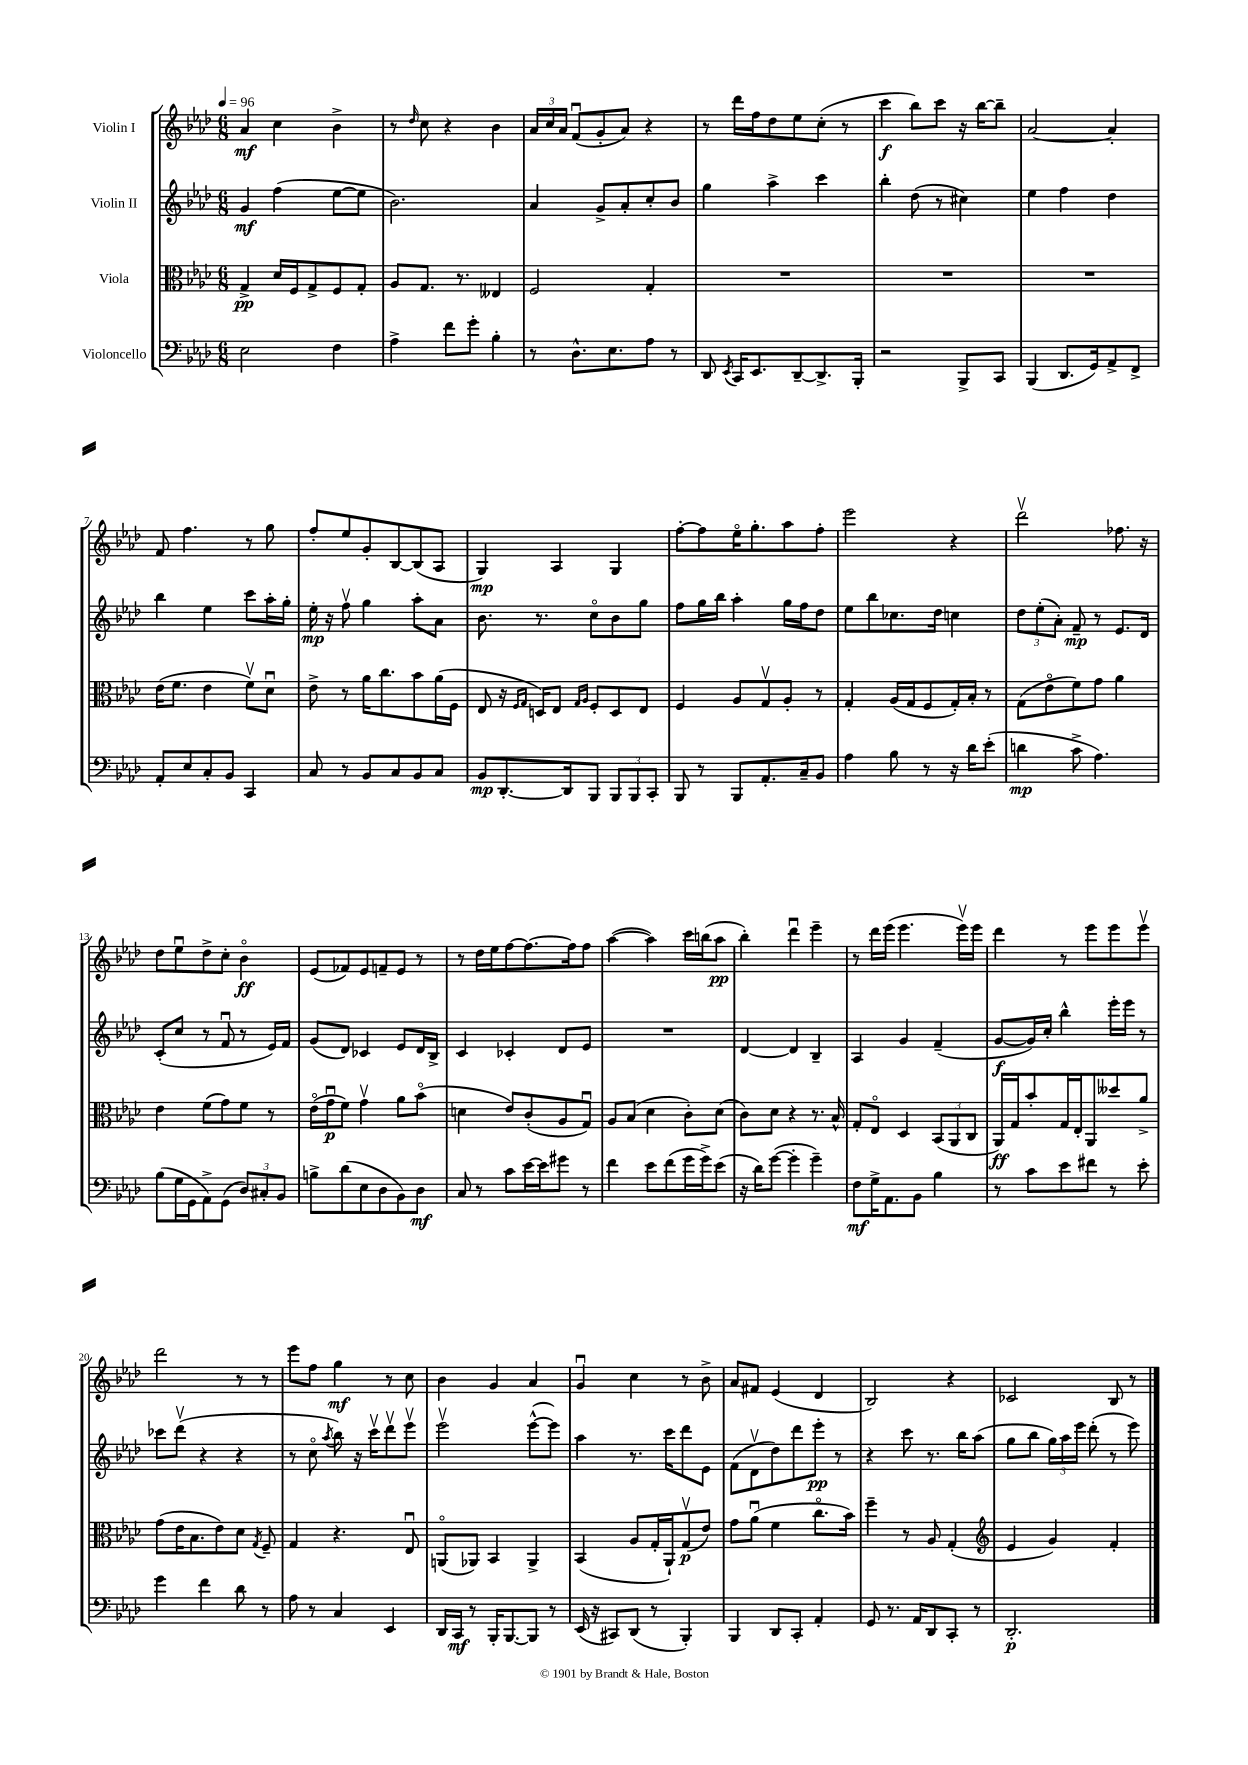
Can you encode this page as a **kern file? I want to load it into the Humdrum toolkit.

**kern	**dynam	**kern	**dynam	**kern	**dynam	**kern	**dynam
*part4	*part4	*part3	*part3	*part2	*part2	*part1	*part1
*staff4	*staff4	*staff3	*staff3	*staff2	*staff2	*staff1	*staff1
*I"Violoncello	*	*I"Viola	*	*I"Violin II	*	*I"Violin I	*
*clefF4	*	*clefC3	*	*clefG2	*	*clefG2	*
*k[b-e-a-d-]	*	*k[b-e-a-d-]	*	*k[b-e-a-d-]	*	*k[b-e-a-d-]	*
*M6/8	*	*M6/8	*	*M6/8	*	*M6/8	*
*MM96	*	*MM96	*	*MM96	*	*MM96	*
=1	=1	=1	=1	=1	=1	=1	=1
2E-\	.	4G^/	pp	4g/	mf	4a-/	mf
.	.	16d-/LL	.	(4ff\	.	4cc\	.
.	.	16F/J	.	.	.	.	.
.	.	8G^/	.	.	.	.	.
4F\	.	8F/	.	[8ee-\L	.	4b-^\	.
.	.	8G'/J	.	8ee-\J]	.	.	.
=2	=2	=2	=2	=2	=2	=2	=2
4A-^\	.	8A-/L	.	2.b-\)	.	8r	.
.	.	.	.	.	.	16qqdd-/	.
.	.	8.G/J	.	.	.	8cc\	.
8f\L	.	.	.	.	.	4r	.
.	.	8.r	.	.	.	.	.
8g'\J	.	.	.	.	.	.	.
4B-'\	.	4E--X/	.	.	.	4b-\	.
=3	=3	=3	=3	=3	=3	=3	=3
8r	.	2F/	.	4a-/	.	24a-/LL	.
.	.	.	.	.	.	24cc/	.
.	.	.	.	.	.	24a-/JJ	.
8.D-^^\L	.	.	.	.	.	(8fu/L	.
.	.	.	.	8g^/L	.	8g'/	.
8.E-\	.	.	.	.	.	.	.
.	.	.	.	8a-'/	.	8a-/J)	.
8A-\J	.	4G'/	.	8cc'/	.	4r	.
8r	.	.	.	8b-/J	.	.	.
=4	=4	=4	=4	=4	=4	=4	=4
8DD-/	.	2.r	.	4gg\	.	8r	.
8qEE-/	.	.	.	.	.	.	.
16CC/KL	.	.	.	.	.	16ddd-\LL	.
8.EE-/	.	.	.	.	.	16ff\J	.
.	.	.	.	4aa-^\	.	8dd-\	.
[8DD-~/	.	.	.	.	.	8ee-\	.
8.DD-^/]	.	.	.	4ccc\	.	(8cc'\J	.
.	.	.	.	.	.	8r	.
16BBB-'/Jk	.	.	.	.	.	.	.
=5	=5	=5	=5	=5	=5	=5	=5
2r	.	2.r	.	4bb-'\	.	4ccc\	f
.	.	.	.	(8dd-\	.	8bb-\L)	.
.	.	.	.	8r	.	8ccc\J	.
8BBB-^/L	.	.	.	4cc#X\)	.	16r	.
.	.	.	.	.	.	[16bb-\KL	.
8CC/J	.	.	.	.	.	8bb-~\J]	.
=6	=6	=6	=6	=6	=6	=6	=6
(4BBB-/	.	2.r	.	4ee-\	.	[2a-/	.
8.DD-/L	.	.	.	4ff\	.	.	.
16GG/k)	.	.	.	.	.	.	.
8AA-^/	.	.	.	4dd-\	.	4a-'/]	.
8FF^/J	.	.	.	.	.	.	.
!!LO:LB:g=z
=7	=7	=7	=7	=7	=7	=7	=7
8AA-'/L	.	(16e-\KL	.	4bb-\	.	8f/	.
.	.	8.f\J	.	.	.	.	.
8E-/	.	.	.	.	.	4.ff\	.
8C'/	.	4e-\	.	4ee-\	.	.	.
8BB-/J	.	.	.	.	.	.	.
4CC/	.	8fv\L)	.	8ccc\L	.	8r	.
.	.	8d-u\J	.	16aa-'\L	.	8gg\	.
.	.	.	.	16gg'\JJ	.	.	.
=8	=8	=8	=8	=8	=8	=8	=8
8C/	.	8e-^\	.	16ee-'\	mp	8ff'/L	.
.	.	.	.	16r	.	.	.
8r	.	8r	.	8ffv\	.	8ee-/	.
8BB-/L	.	16a-\KL	.	4gg\	.	8g'/	.
.	.	8.cc\	.	.	.	.	.
8C/	.	.	.	.	.	[8B-/	.
8BB-/	.	8b-\	.	8aa-'\L	.	(8B-/]	.
8C/J	.	(16a-\L	.	8a-\J	.	8A-/J	.
.	.	16F\JJ	.	.	.	.	.
=9	=9	=9	=9	=9	=9	=9	=9
8BB-/L	mp	8E-/	.	8.b-\	.	4G/)	mp
[8.DD-'/	.	16r	.	.	.	.	.
.	.	16qqF/LL	.	.	.	.	.
.	.	16qqG/JJ	.	.	.	.	.
.	.	16Dn/KL)	.	8.r	.	.	.
.	.	8E-/J	.	.	.	4A-/	.
16DD-/k]	.	.	.	.	.	.	.
.	.	16qqG/LL	.	.	.	.	.
.	.	16qqA-/JJ	.	.	.	.	.
8BBB-/J	.	8F'/L	.	8cc\L	.	.	.
12BBB-/L	.	8D/	.	8b-\	.	4G/	.
12BBB-/	.	.	.	.	.	.	.
.	.	8E-/J	.	8gg\J	.	.	.
12CC'/J	.	.	.	.	.	.	.
=10	=10	=10	=10	=10	=10	=10	=10
8BBB-/	.	4F/	.	8ff\L	.	[8ff'\L	.
8r	.	.	.	16gg\L	.	8ff\]	.
.	.	.	.	16bb-\JJ	.	.	.
8BBB-/L	.	8A-/L	.	4aa-'\	.	16ee-\K	.
.	.	.	.	.	.	8.gg'\	.
8.AA-'/	.	8Gv/	.	.	.	.	.
.	.	8A-'/J	.	16gg\LL	.	8aa-\	.
16C~/k	.	.	.	16ff\J	.	.	.
8BB-/J	.	8r	.	8dd-\J	.	8ff'\J	.
=11	=11	=11	=11	=11	=11	=11	=11
4A-\	.	4G'/	.	8ee-\L	.	2eee-\	.
.	.	.	.	8bb-\	.	.	.
8B-\	.	(16A-/LL	.	8.cc-X\	.	.	.
.	.	16G/J	.	.	.	.	.
8r	.	8F/	.	.	.	.	.
.	.	.	.	16dd-\Jk	.	.	.
16r	.	16G'/L)	.	4ccn\	.	4r	.
16d-\KL	.	16B-'/JJ	.	.	.	.	.
(8e-'\J	.	8r	.	.	.	.	.
=12	=12	=12	=12	=12	=12	=12	=12
4dn\	mp	(8G\L	.	12dd-\L	.	2ddd-v\	.
.	.	.	.	(12ee-'\	.	.	.
.	.	8e-\	.	.	.	.	.
.	.	.	.	12a-'\J)	.	.	.
8c^\	.	8f\)	.	8f~/	mp	.	.
4.A-\)	.	8g\J	.	8r	.	.	.
.	.	4a-\	.	8.e-/L	.	8.ff-X\	.
.	.	.	.	16d-/Jk	.	16r	.
!!LO:LB:g=z
=13	=13	=13	=13	=13	=13	=13	=13
(8B-\L	.	4e-\	.	(8c'/L	.	8dd-\L	.
16G\L	.	.	.	8cc/J	.	8ee-u\	.
16GG\J	.	.	.	.	.	.	.
8AA-^\)	.	(8f\L	.	8r	.	8dd-^\	.
(8GG\J	.	8g\)	.	8fu/	.	8cc'\J	.
12D-/L)	.	8f\J	.	8r	.	4b-\	ff
12C#X'/	.	.	.	.	.	.	.
.	.	8r	.	16e-/LL)	.	.	.
12BB-/J	.	.	.	.	.	.	.
.	.	.	.	16f/JJ	.	.	.
=14	=14	=14	=14	=14	=14	=14	=14
8Bn^\L	.	(16e-\LL	.	(8g/L	.	(8e-/L	.
.	.	16gu\J	p	.	.	.	.
(8d-\	.	8f\J)	.	8d-/J)	.	8f-X/)	.
8E-\	.	4gv\	.	4c-X/	.	8e-/	.
8D-\	.	.	.	.	.	8fn~/	.
8BB-\)	.	8a-\L	.	8e-/L	.	8e-/J	.
8D-\J	mf	(8b-\J	.	16d-/L	.	8r	.
.	.	.	.	16B-^/JJ	.	.	.
=15	=15	=15	=15	=15	=15	=15	=15
8C/	.	4dn\	.	4c/	.	8r	.
8r	.	.	.	.	.	16dd-\LL	.
.	.	.	.	.	.	16ee-\J	.
8c\L	.	8e-/L)	.	4c-X'/	.	[8ff\	.
[16e-\L	.	(8c'/	.	.	.	8.ff\_	.
16e-\J]	.	.	.	.	.	.	.
8g#X\J	.	8A-/	.	8d-/L	.	.	.
.	.	.	.	.	.	16ff\k]	.
8r	.	8Gu/J)	.	8e-/J	.	8ff\J	.
=16	=16	=16	=16	=16	=16	=16	=16
4f\	.	8A-/L	.	2.r	.	([4aa-\	.
.	.	(8B-/J	.	.	.	.	.
8e-\L	.	4d-\	.	.	.	4aa-\])	.
(8f\	.	.	.	.	.	.	.
16g\L	.	8c'\L)	.	.	.	16ccc\LL	.
16g^\J)	.	.	.	.	.	(16bbn\J	.
(8e-\J	.	(8d-\J	.	.	.	8aa-\J	pp
=17	=17	=17	=17	=17	=17	=17	=17
16r	.	8c\L)	.	[4d-/	.	4bb-'\)	.
16d-\KL)	.	.	.	.	.	.	.
([8g\J	.	8d-\J	.	.	.	.	.
4g'\]	.	4r	.	4d-/]	.	4ddd-u\	.
4g~\)	.	8.r	.	4B-~/	.	4eee-~\	.
.	.	16B-^^/	.	.	.	.	.
=18	=18	=18	=18	=18	=18	=18	=18
8F\L	mf	8G'/L	.	4A-/	.	8r	.
16G^\K	.	8E-/J	.	.	.	16ddd-\LL	.
8.AA-\	.	.	.	.	.	(16eee-\JJ	.
.	.	4D-/	.	4g/	.	4.eee-\	.
8BB-\J	.	.	.	.	.	.	.
4B-\	.	(12BB-/L	.	(4f~/	.	.	.
.	.	12AA-/	.	.	.	.	.
.	.	.	.	.	.	16eee-v\LL)	.
.	.	12C/J	.	.	.	.	.
.	.	.	.	.	.	16eee-\JJ	.
=19	=19	=19	=19	=19	=19	=19	=19
8r	.	16AA-/LL)	ff	[8g/L	f	4ddd-\	.
.	.	16G/J	.	.	.	.	.
8c\L	.	8b-'/	.	16g/L])	.	.	.
.	.	.	.	16cc'/JJ	.	.	.
8e-\	.	16G/L	.	4bb-^^\	.	8r	.
.	.	16E-'/J	.	.	.	.	.
8f#X\J	.	8AA-/	.	.	.	8eee-\L	.
8r	.	8dd--X/	.	16eee-'\LL	.	8eee-\	.
.	.	.	.	16eee-\JJ	.	.	.
8e-'\	.	8a-^/J	.	8r	.	8eee-v\J	.
!!LO:LB:g=z
=20	=20	=20	=20	=20	=20	=20	=20
4g\	.	(8g\L	.	8ccc-X\L	.	2ddd-\	.
.	.	16e-\K	.	(8ddd-v\J	.	.	.
.	.	8.B-\	.	.	.	.	.
4f\	.	.	.	4r	.	.	.
.	.	8e-\)	.	.	.	.	.
8d-\	.	8d-\J	.	4r	.	8r	.
.	.	8qG/	.	.	.	.	.
8r	.	8F~/	.	.	.	8r	.
=21	=21	=21	=21	=21	=21	=21	=21
8A-\	.	4G/	.	8r	.	8eee-\L	.
8r	.	.	.	8cc\	.	8ff\J	.
.	.	.	.	8qaa-/	.	.	.
4C/	.	4.r	.	8bb-\)	.	4gg\	mf
.	.	.	.	16r	.	.	.
.	.	.	.	16cccv\KL	.	.	.
4EE-/	.	.	.	8ddd-v\	.	8r	.
.	.	8E-u/	.	8eee-v\J	.	8cc\	.
=22	=22	=22	=22	=22	=22	=22	=22
16DD-/LL	.	(8AAn/L	.	2eee-v\	.	4b-\	.
16CC/JJ	mf	.	.	.	.	.	.
8r	.	8AA-X/J)	.	.	.	.	.
16BBB-'/KL	.	4BB-/	.	.	.	4g/	.
[8.BBB-/	.	.	.	.	.	.	.
8BBB-/J]	.	4AA-^/	.	([8eee-^^\L	.	4a-/	.
8r	.	.	.	8eee-\J])	.	.	.
=23	=23	=23	=23	=23	=23	=23	=23
(16EE-/	.	(4BB-/	.	4aa-\	.	4gu/	.
16r	.	.	.	.	.	.	.
8CC#X/L)	.	.	.	.	.	.	.
(8DD-/J	.	8A-/L	.	8.r	.	4cc\	.
8r	.	16G'/L	.	.	.	.	.
.	.	16AA-`/J)	.	16ccc\KL	.	.	.
4BBB-'/)	.	(8Gv/	p	8ddd-\	.	8r	.
.	.	8e-/J)	.	8e-\J	.	8b-^\	.
=24	=24	=24	=24	=24	=24	=24	=24
4BBB-/	.	8g\L	.	(8f\L	.	8a-/L	.
.	.	(8a-u\J	.	8d-v\	.	8f#X/J	.
8DD-/L	.	4f\	.	8dd-\)	.	(4e-/	.
8CC'/J	.	.	.	8ddd-\	.	.	.
4AA-'/	.	8.cc\L	.	8eee-'\J	pp	4d-/	.
.	.	.	.	8r	.	.	.
.	.	16b-\Jk)	.	.	.	.	.
=25	=25	=25	=25	=25	=25	=25	=25
8GG/	.	4ff~\	.	4r	.	2B-/)	.
8.r	.	.	.	.	.	.	.
.	.	8r	.	8ccc\	.	.	.
16AA-/KL	.	.	.	.	.	.	.
8DD-/	.	8A-/	.	8.r	.	.	.
8CC'/J	.	(4G'/	.	.	.	4r	.
.	.	.	.	16bb-\KL	.	.	.
8r	.	.	.	(8aa-\J	.	.	.
=26	=26	=26	=26	=26	=26	=26	=26
*	*	*clefG2	*	*	*	*	*
2.DD-'/	p	4e-/	.	8gg\L	.	2c-X/	.
.	.	.	.	8bb-\J	.	.	.
.	.	4g/)	.	24gg\LL)	.	.	.
.	.	.	.	24aa-\	.	.	.
.	.	.	.	24eee-\JJ	.	.	.
.	.	.	.	(8ddd-'\	.	.	.
.	.	4f'/	.	8r	.	8B-/	.
.	.	.	.	8eee-\)	.	8r	.
==	==	==	==	==	==	==	==
*-	*-	*-	*-	*-	*-	*-	*-
